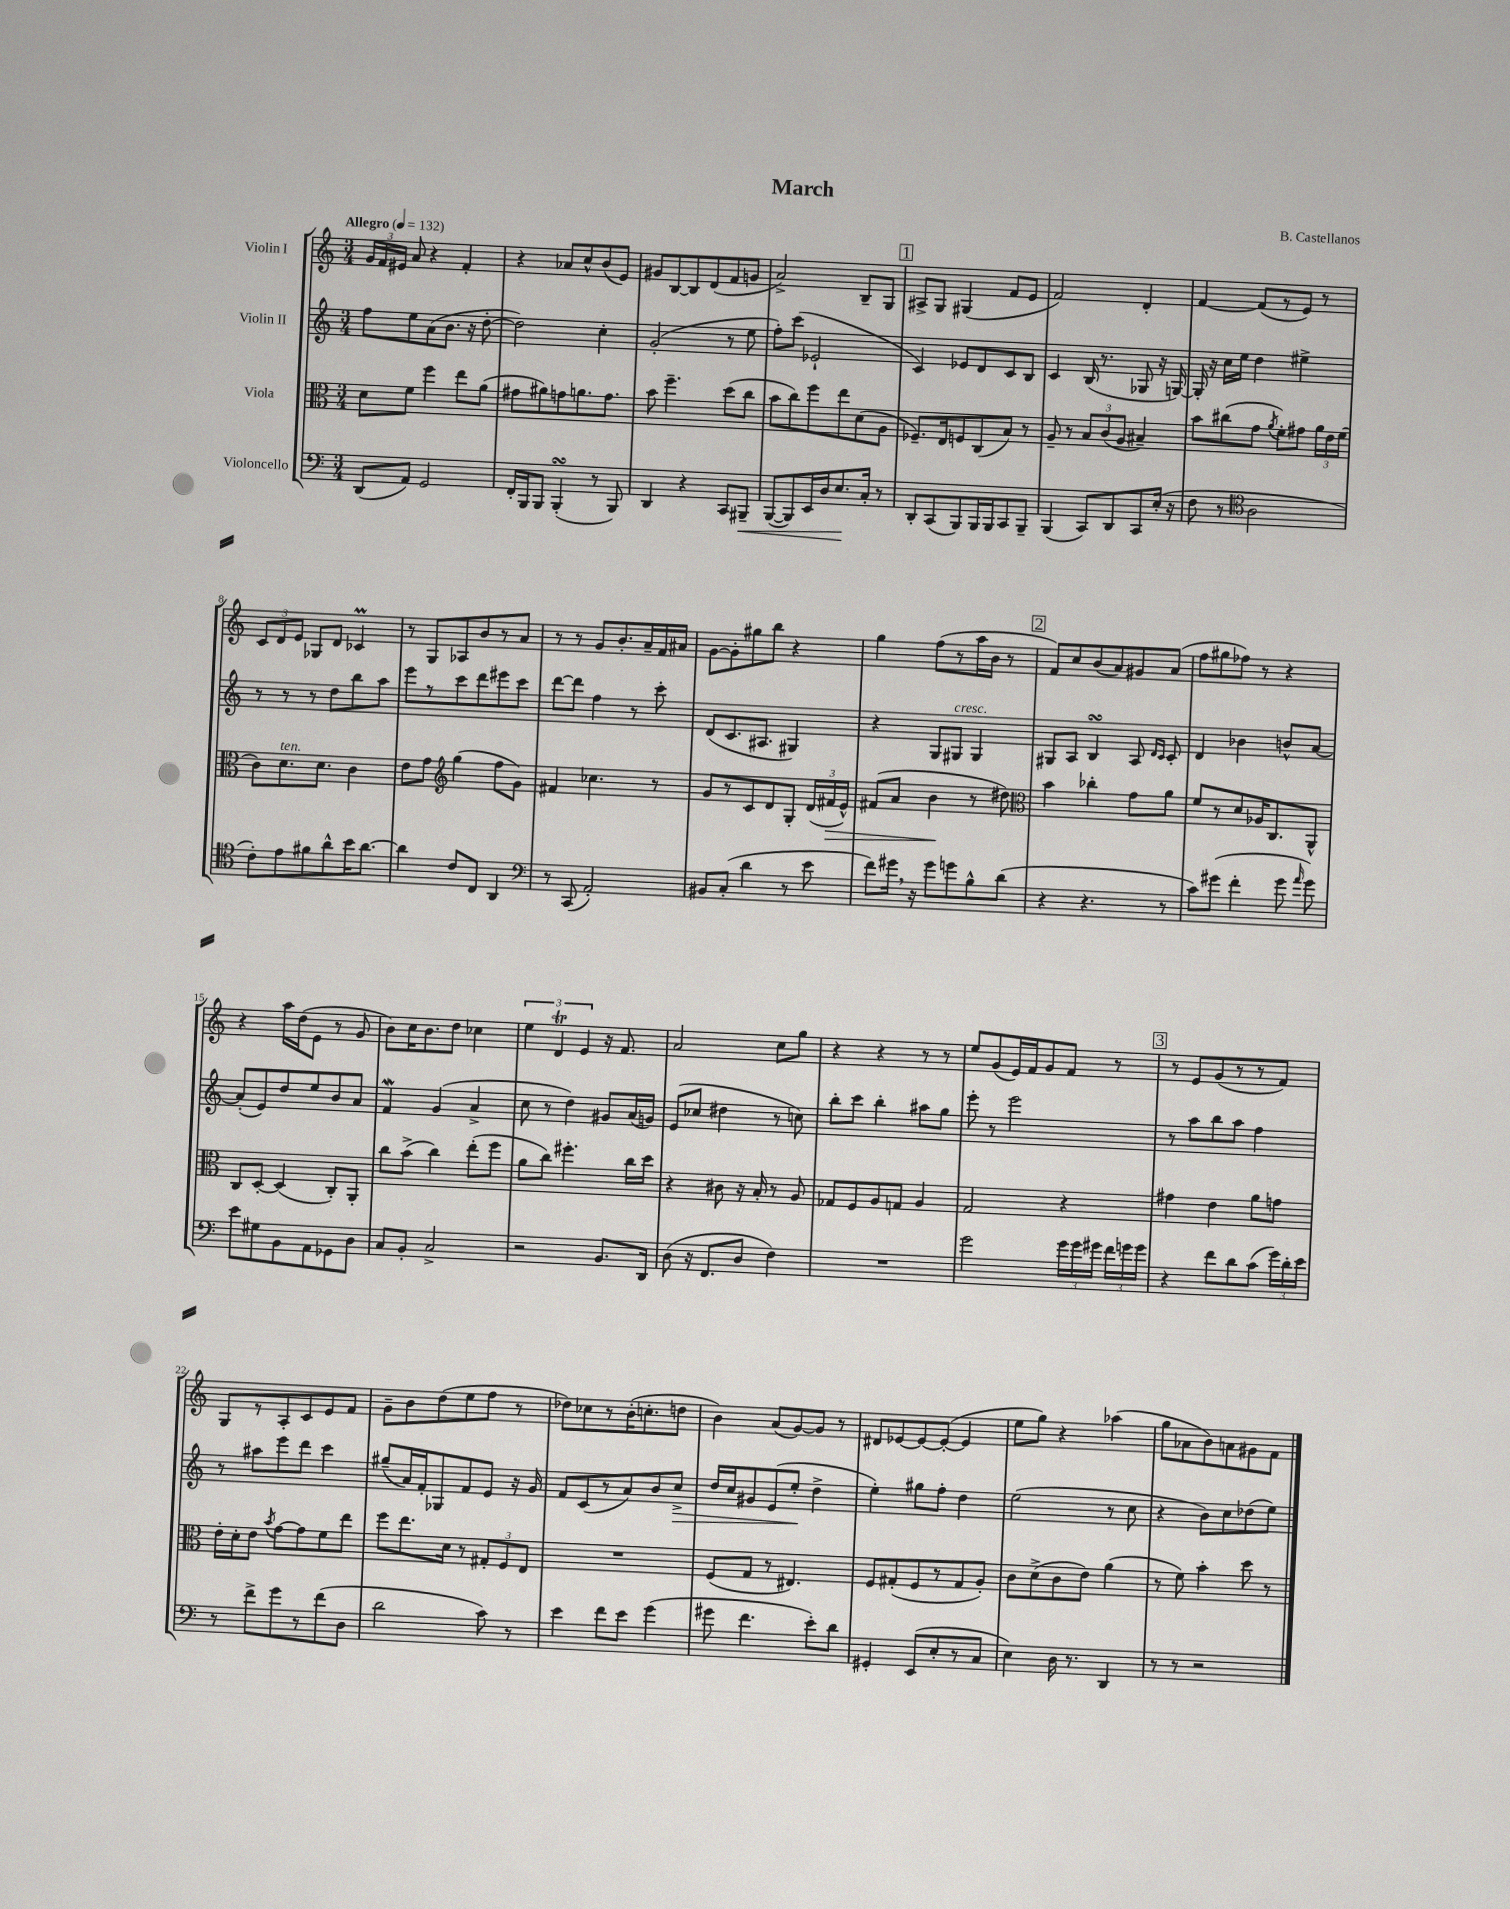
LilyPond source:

\header { title = "March" composer = "B. Castellanos" }
<<
\new StaffGroup <<
\new Staff = "s0" \with { instrumentName = "Violin I" } {
    \clef treble \key c \major \numericTimeSignature \time 3/4 \tempo "Allegro" 4 = 132
    \autoBeamOff \tuplet 3/2 { g'16[ f'16 eis'16] } a'8 r4 f'4-. |
    r4 aes'8[ c''8-^ b'8( e'8]) |
    gis'8[ b8~ b8 d'8( f'8 g'8] |
    a'2->) b8[-- g8] |
    \mark \markup { \box "1" } ais8[-> g8] gis4( f'8[ e'8] |
    f'2) d'4-. |
    f'4~ f'8[( r8 e'8]) r8 |
    \tuplet 3/2 { c'8[ d'8 e'8] } ges8[ d'8] ces'4\prall |
    r8 g8[ aes8 b'8 r8 a'8] |
    r8 r8 g'8[ b'8.-. a'16-- f'16 ais'16] |
    g'8[~ g'8-. gis''8 b''8] r4 |
    g''4 f''8[( r8 a''16 b'16] r8 |
    \mark \markup { \box "2" } f'8[) c''8 b'8( a'8) gis'8 a'8]( |
    f''8[ gis''8 fes''8]) r8 r4 |
    r4 a''16[ d''16( e'8] r8 g'8 |
    b'8[) c''16 b'8. d''8] ces''4 |
    \tuplet 3/2 { e''4 d'4\trill e'4 } r16 f'8. |
    a'2 c''8[ g''8] |
    r4 r4 r8 r8 |
    e''8[ g'8( e'16) f'16 g'8 f'8] r8 |
    \mark \markup { \box "3" } r8 e'8[ g'8( r8 r8 f'8]) |
    g8[ r8 a8-. c'8 e'8 f'8] |
    g'8[-- b'8 d''8( e''8 f''8] r8 |
    des''8[) ces''8 r8 b'16-.( c''8.-. d''8] |
    b'4) a'8[( g'8~) g'8] r8 |
    dis'8[ ees'8~ ees'8~ ees'8]~-.( ees'4 |
    e''8[ g''8]) r4 aes''4( |
    g''8[ aes'8 b'8) a'8 gis'8 f'8] \bar "|." |
}
\new Staff = "s1" \with { instrumentName = "Violin II" } {
    \clef treble \key c \major \numericTimeSignature \time 3/4
    \autoBeamOff f''8[ e''8 a'8( b'8.] r16 d''8~-. |
    d''2) c''4-. |
    g'2-.( r8 e''8 |
    f''8[-.) c'''8]( ees'2-! |
    \mark \markup { \box "1" } c'4) ees'8[ d'8 c'8 b8] |
    c'4 b16( r8. ges8 r16 g16~) |
    g16-. r16 c''16[ e''16] d''4 eis''4-> |
    r8 r8 r8 d''8[ b''8 a''8] |
    e'''8[ r8 c'''8 d'''8 eis'''8 c'''8] |
    d'''8[~ d'''8] f''4 r8 c'''8-. |
    d'8[( c'8. ais8.] gis4) |
    r4 g8[ gis8]^\markup { \italic "cresc." } gis4 |
    \mark \markup { \box "2" } gis8[ a8] b4\turn a8 \grace { d'16[ c'16] } c'8-. |
    d'4 bes'4 b'8[-^ a'8]~ |
    a'8[-.( e'8) d''8 e''8 b'8 a'8] |
    f'4\mordent g'4( a'4-> |
    c''8 r8 d''4) gis'8[ a'16( g'16]) |
    e'8[( ces''8] dis''4 r8 c''8) |
    b''8[-. c'''8] b''4-. ais''8[ g''8] |
    e'''8-. r8 e'''2 |
    \mark \markup { \box "3" } r8 a''8[ b''8 a''8] f''4 |
    r8 ais''8[ e'''8 d'''8] c'''4 |
    gis''8[--( a'16) f'16-. ges8 f'8 e'8] r16 g'16 |
    f'8[ c'8( r8 a'8) b'8 c''8]->\> |
    d''16[ c''16 gis'8 e'8( e''8]-.\! d''4-> |
    e''4-.) gis''8[ f''8]-. d''4 |
    e''2( r8 c''8 |
    r4 b'8[) c''8 des''8( e''8]) \bar "|." |
}
\new Staff = "s2" \with { instrumentName = "Viola" } {
    \clef alto \key c \major \numericTimeSignature \time 3/4
    \autoBeamOff d'8[ f'8] f''4 e''8[ a'8]( |
    gis'8[ ais'8) g'8 a'8. g'8.] |
    b'8 f''4.-- d''8[( c''8] |
    b'8[ c''8) f''8 e''8 d'8( a8] |
    \mark \markup { \box "1" } fes8.[--) e16 f8 c8( b8]) r8 |
    a8-- r8 \tuplet 3/2 { b8[ c'8( a8] } bis4--) |
    b'8[ cis''8( g'8] \acciaccatura { a'8 } f'8[-.) gis'8] \tuplet 3/2 { a'16[ e'16 f'16]( } |
    c'8[) d'8.^\markup { \italic "ten." } d'8.] c'4 |
    e'8[ g'8] \clef treble g''4( f''8[ g'8]) |
    fis'4 ces''4. r8 |
    g'8[ r8 c'8 d'8 g8]-. \tuplet 3/2 { d'16[( fis'16\> e'16]-^) } |
    fis'8[( a'8] b'4\! r8 dis''8) |
    \mark \markup { \box "2" } \clef alto b'4 ces''4-. g'8[ a'8] |
    f'8[ r8 d'8 aes16 c8. a,8]-^ |
    c8[ d8]~-. d4( c8[-.) a,8]-. |
    c''8[ b'8]->( c''4) e''8[-.( f''8] |
    a'8[ c''8]) fis''4.-. c''16[ d''16] |
    r4 cis'8 r16 b16-. r8 a8 |
    ges8[ f8 a8 g8] a4 |
    g2 r4 |
    \mark \markup { \box "3" } gis'4 e'4 a'8[ g'8] |
    e'16[-. d'16-. e'8] \acciaccatura { b'8 } g'8[~ g'8 f'8 e''8] |
    f''8[ e''8. d'16] r8 \tuplet 3/2 { gis8[-. f8 e8] } |
    R2. |
    f8[( g8] r8 eis4.) |
    f8[ gis8-.( f8 r8 gis8 a8]-.) |
    c'8[ d'8->( c'8 e'8]) a'4( |
    r8 f'8) b'4-. d''8 r8 \bar "|." |
}
\new Staff = "s3" \with { instrumentName = "Violoncello" } {
    \clef bass \key c \major \numericTimeSignature \time 3/4
    \autoBeamOff d,8[( a,8]) g,2 |
    f,16[-. b,,16 b,,8] b,,4-.\turn( r8 b,,8) |
    d,4 r4 c,8[ bis,,8]--\< |
    b,,8[~( b,,8) e,16 d16 e8.\! c16]-. r8 |
    \mark \markup { \box "1" } d,8[-. c,8( b,,8) b,,16 b,,16 c,8 b,,8]-- |
    b,,4( c,8[) d,8 c,8 e16]-.( r16 |
    f8 r8 \clef tenor a2 |
    c'8[-.) e'8 fis'8 a'8-^ b'16 a'8.]~ |
    a'4 c'8[ c8] a,4 |
    \clef bass r8 c,8( a,2-.) |
    bis,8[ c8]-.( d'4 r8 e'8 |
    f'8[) gis'16] \breathe r16 gis'8[ g'8 b8-^ d'8]( |
    \mark \markup { \box "2" } r4 r4. r8 |
    c'8[) gis'8]( f'4-. gis'8 \grace { a'16 } gis'8) |
    e'8[ gis8 b,8 a,8 ges,8 d8] |
    c8[ b,8]-. c2-> |
    r2 b,8.[ d,16] |
    d8( r16 f,8.[ d8] f4) |
    R2. |
    g'2 \tuplet 3/2 { g'16[ g'16 gis'16] } \tuplet 3/2 { f'16[ g'16 g'16] } |
    \mark \markup { \box "3" } r4 f'8[ d'8 c'8]( \tuplet 3/2 { g'16[) d'16-. e'16] } |
    r8 f'8[-> g'8 r8 f'8( d8] |
    d'2 c'8) r8 |
    e'4 f'8[ e'8] g'4( |
    gis'8 f'4. e'8[-.) d'8] |
    gis,4-. e,8[( e8-. r8 c8] |
    e4) d16 r8. d,4 |
    r8 r8 r2 \bar "|." |
}
>>
>>
